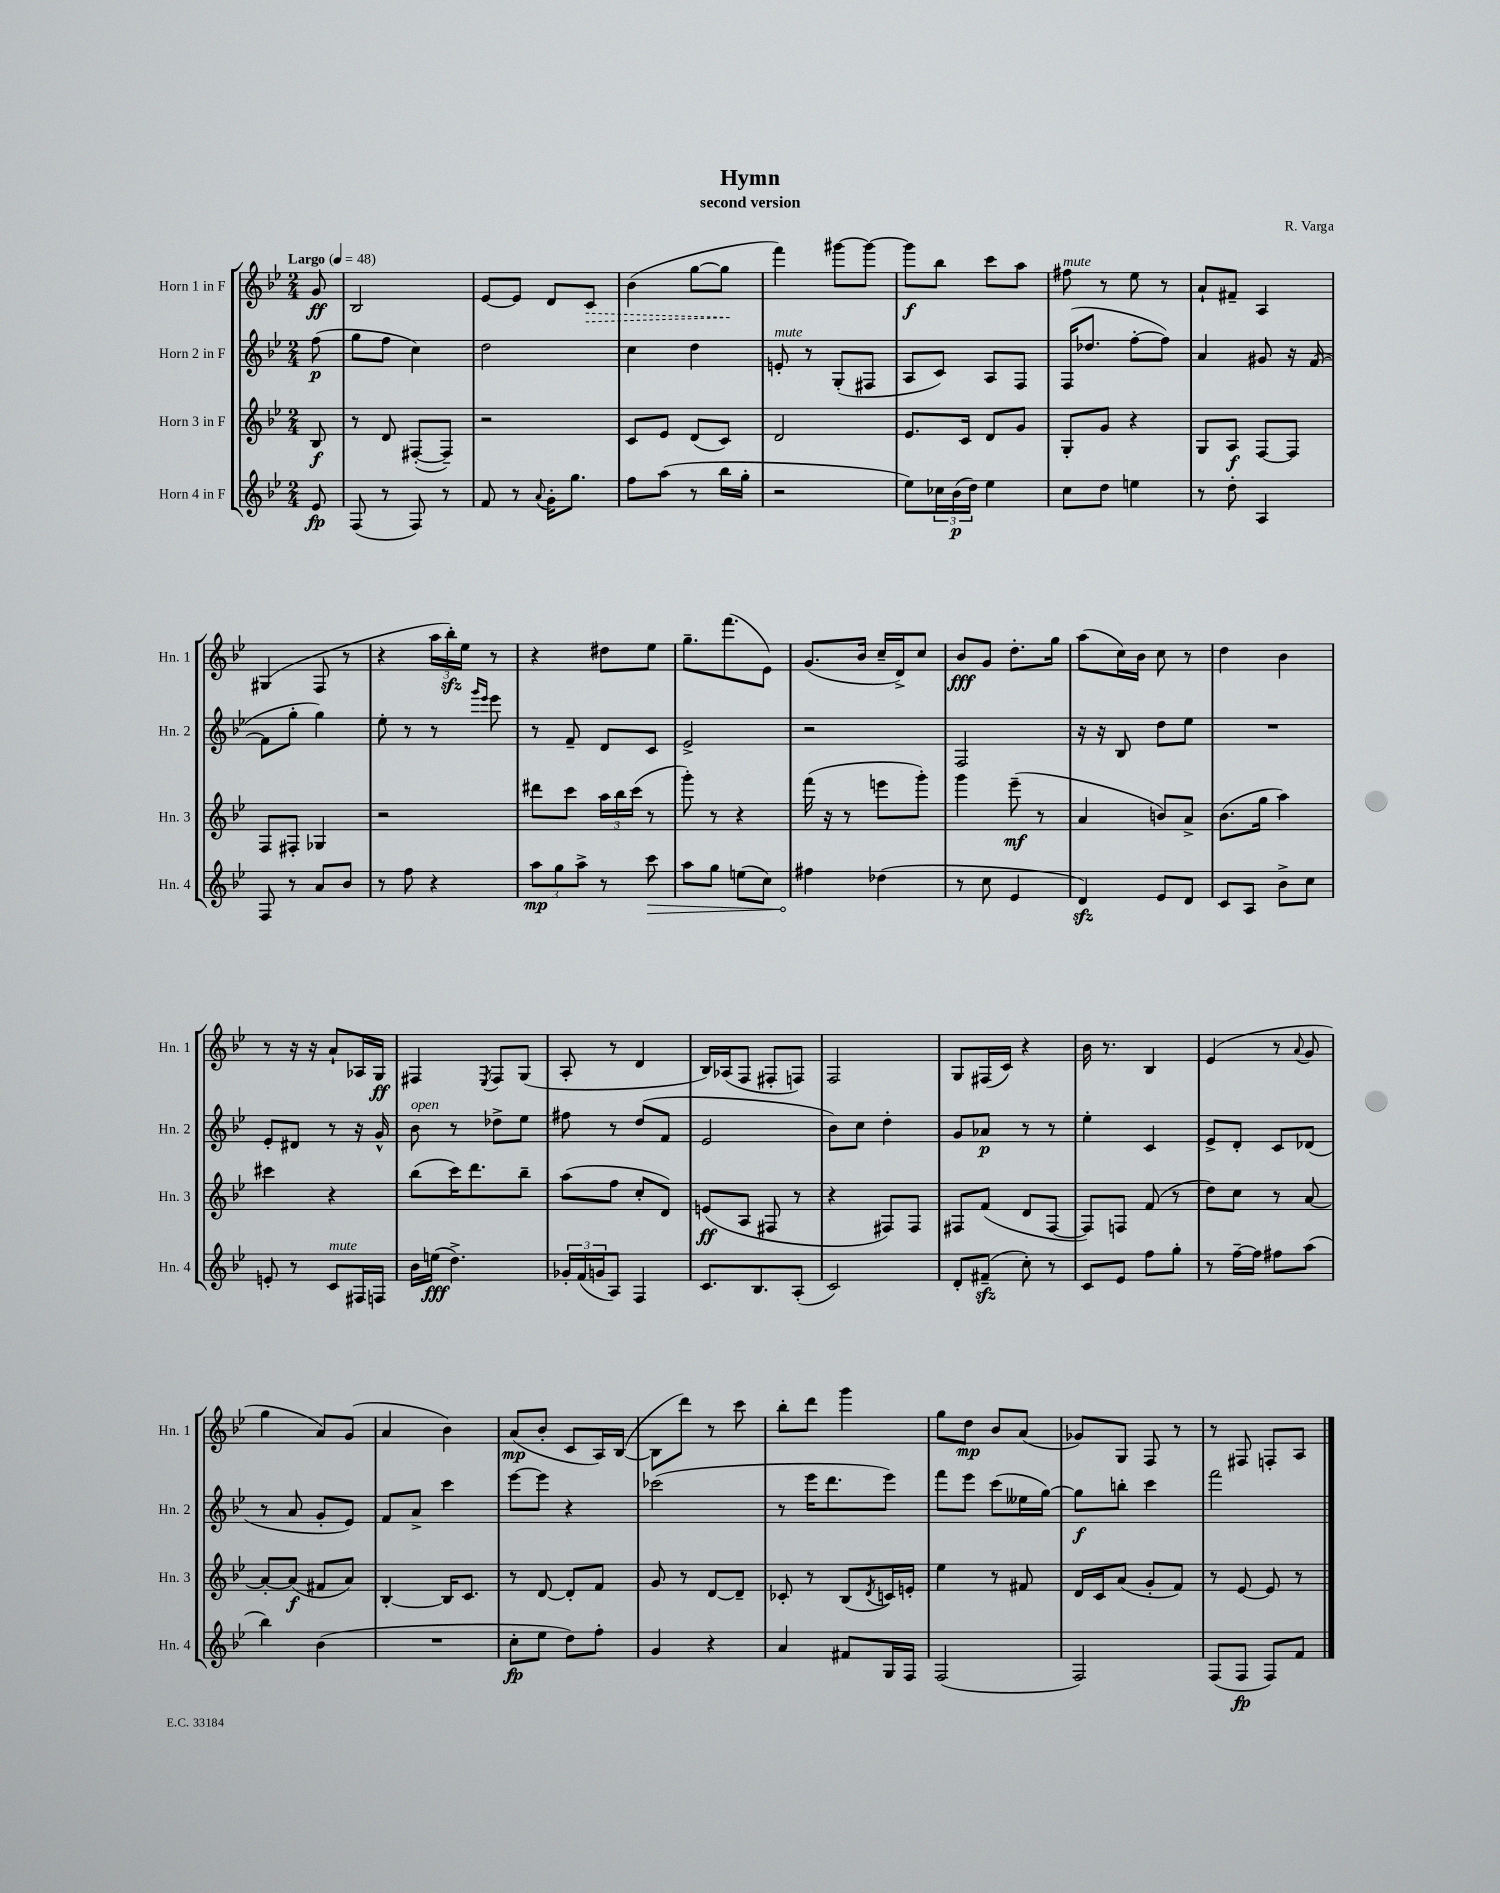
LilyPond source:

\header { title = "Hymn" composer = "R. Varga" subtitle = "second version" }
<<
\new StaffGroup <<
\new Staff = "s0" \with { instrumentName = "Horn 1 in F" shortInstrumentName = "Hn. 1" } {
    \clef treble \key bes \major \numericTimeSignature \time 2/4 \partial 8 \tempo "Largo" 4 = 48
    g'8\ff |
    bes2 |
    ees'8~ ees'8 d'8 \once \override Hairpin.style = #'dashed-line c'8\> |
    bes'4( g''8~ g''8\! |
    f'''4) gis'''8~ gis'''8~ |
    gis'''8\f bes''8 c'''8 a''8 |
    fis''8^\markup { \italic "mute" } r8 ees''8 r8 |
    a'8-! fis'8-- a4 |
    gis4( f8 r8 |
    r4 \tuplet 3/2 { a''16 bes''16-.\sfz) ees''16 } r8 |
    r4 dis''8 ees''8 |
    g''8.-- f'''8.( ees'8) |
    g'8.( bes'16 c''16-- d'16->) c''8 |
    bes'8\fff g'8 d''8.-. g''16 |
    a''8( c''16) bes'16 c''8 r8 |
    d''4 bes'4 |
    r8 r16 r16 a'8-! aes16 g16\ff |
    fis4 \acciaccatura { ees8 } fis8 g8( |
    a8-. r8 d'4 |
    bes16) aes16( f8 fis8-. f8) |
    f2 |
    g8 fis16( c'16) r4 |
    bes'16 r8. bes4 |
    ees'4( r8 \appoggiatura { a'8 } g'8 |
    g''4 a'8) g'8( |
    a'4 bes'4) |
    a'8\mp( bes'8-. c'8 a16) bes16~( |
    bes8 d'''8) r8 c'''8 |
    bes''8-. d'''8 g'''4 |
    g''8 d''8\mp bes'8 a'8( |
    ges'8) g8 f8 r8 |
    r8 fis8 f8-. a8 \bar "|." |
}
\new Staff = "s1" \with { instrumentName = "Horn 2 in F" shortInstrumentName = "Hn. 2" } {
    \clef treble \key bes \major \numericTimeSignature \time 2/4 \partial 8
    f''8\p( |
    g''8 f''8 c''4) |
    d''2 |
    c''4 d''4 |
    e'8-.^\markup { \italic "mute" } r8 g8-.( fis8 |
    a8 c'8) a8 f8 |
    f16( des''8. f''8~-. f''8) |
    a'4 gis'8 r16 f'16~( |
    f'8 g''8-. g''4) |
    ees''8-. r8 r8 \grace { g'''16 ees'''16 } ees'''8 |
    r8 f'8-- d'8 c'8 |
    ees'2-> |
    r2 |
    f2 |
    r16 r16 bes8 d''8 ees''8 |
    R2 |
    ees'8-. dis'8 r8 r16 g'16-^ |
    bes'8^\markup { \italic "open" } r8 des''8-> ees''8 |
    fis''8 r8 d''8( f'8 |
    ees'2 |
    bes'8) c''8 d''4-. |
    g'8 aes'8\p r8 r8 |
    ees''4-. c'4 |
    ees'8-> d'8-. c'8 des'8( |
    r8 a'8 g'8-. ees'8) |
    f'8 a'8-> c'''4 |
    ees'''8~ ees'''8 r4 |
    ces'''2( |
    r8 ees'''16 d'''8. ees'''8) |
    f'''8 ees'''8 c'''8( eeses''16 g''16~) |
    g''8\f b''8-. c'''4 |
    f'''2 \bar "|." |
}
\new Staff = "s2" \with { instrumentName = "Horn 3 in F" shortInstrumentName = "Hn. 3" } {
    \clef treble \key bes \major \numericTimeSignature \time 2/4 \partial 8
    bes8\f |
    r8 d'8 fis8~-.( fis8--) |
    r2 |
    c'8 ees'8 d'8( c'8) |
    d'2 |
    ees'8. c'16 d'8 g'8 |
    g8-. g'8 r4 |
    g8 a8\f f8~ f8 |
    f8 fis8-. ges4 |
    r2 |
    dis'''8 c'''8 \tuplet 3/2 { a''16 bes''16 c'''16( } r8 |
    g'''8-.) r8 r4 |
    f'''16( r16 r8 e'''8 g'''8-.) |
    g'''4 ees'''8--\mf( r8 |
    a'4 b'8) a'8-> |
    bes'8.( g''16 a''4) |
    cis'''4 r4 |
    bes''8( c'''16) d'''8. bes''8-- |
    a''8( f''8 c''8-. d'8) |
    e'8\ff( a8 fis8 r8 |
    r4 fis8) fis8 |
    fis8 f'8( d'8 fis8~ |
    fis8) f8 f'8( r8 |
    d''8) c''8 r8 a'8~ |
    a'8~-. a'8\f( fis'8 a'8) |
    bes4~-. bes16 c'8. |
    r8 d'8~ d'8-. f'8 |
    g'8 r8 d'8~ d'8-- |
    ces'8-. r8 bes8( \acciaccatura { d'8 } c'16) e'16-. |
    ees''4 r8 fis'8 |
    d'16 c'16 a'8( g'8-. f'8) |
    r8 ees'8~ ees'8 r8 \bar "|." |
}
\new Staff = "s3" \with { instrumentName = "Horn 4 in F" shortInstrumentName = "Hn. 4" } {
    \clef treble \key bes \major \numericTimeSignature \time 2/4 \partial 8
    ees'8\fp |
    f8( r8 f8) r8 |
    f'8 r8 \appoggiatura { a'8 } g'16-. g''8. |
    f''8 a''8( r8 bes''16 g''16-. |
    r2 |
    ees''8) \tuplet 3/2 { ces''16 bes'16\p( d''16) } ees''4 |
    c''8 d''8 e''4 |
    r8 d''8-. a4 |
    f8 r8 a'8 bes'8 |
    r8 f''8 r4 |
    \tuplet 3/2 { a''8\mp g''8 a''8-> } r8 \once \override Hairpin.circled-tip = ##t c'''8\> |
    a''8 g''8 e''8( c''8) |
    fis''4\! des''4( |
    r8 c''8 ees'4 |
    d'4\sfz) ees'8 d'8 |
    c'8 a8 bes'8-> c''8 |
    e'8-. r8 c'8^\markup { \italic "mute" } fis16 f16 |
    bes'16 e''16\fff( d''4.->) |
    \tuplet 3/2 { ges'16-. f'16( g'16 } a8) f4 |
    c'8. bes8. a8-.( |
    c'2) |
    d'8-. fis'8--\sfz( c''8-.) r8 |
    c'8 ees'8 f''8 g''8-. |
    r8 f''16~-- f''16 fis''8 a''8( |
    bes''4) bes'4( |
    R2 |
    c''8-.\fp ees''8 d''8) f''8-. |
    g'4 r4 |
    a'4 fis'8 g16 f16 |
    f2( |
    f2) |
    f8( f8\fp f8) f'8 \bar "|." |
}
>>
>>
\layout { \context { \Score \remove "Bar_number_engraver" } }
